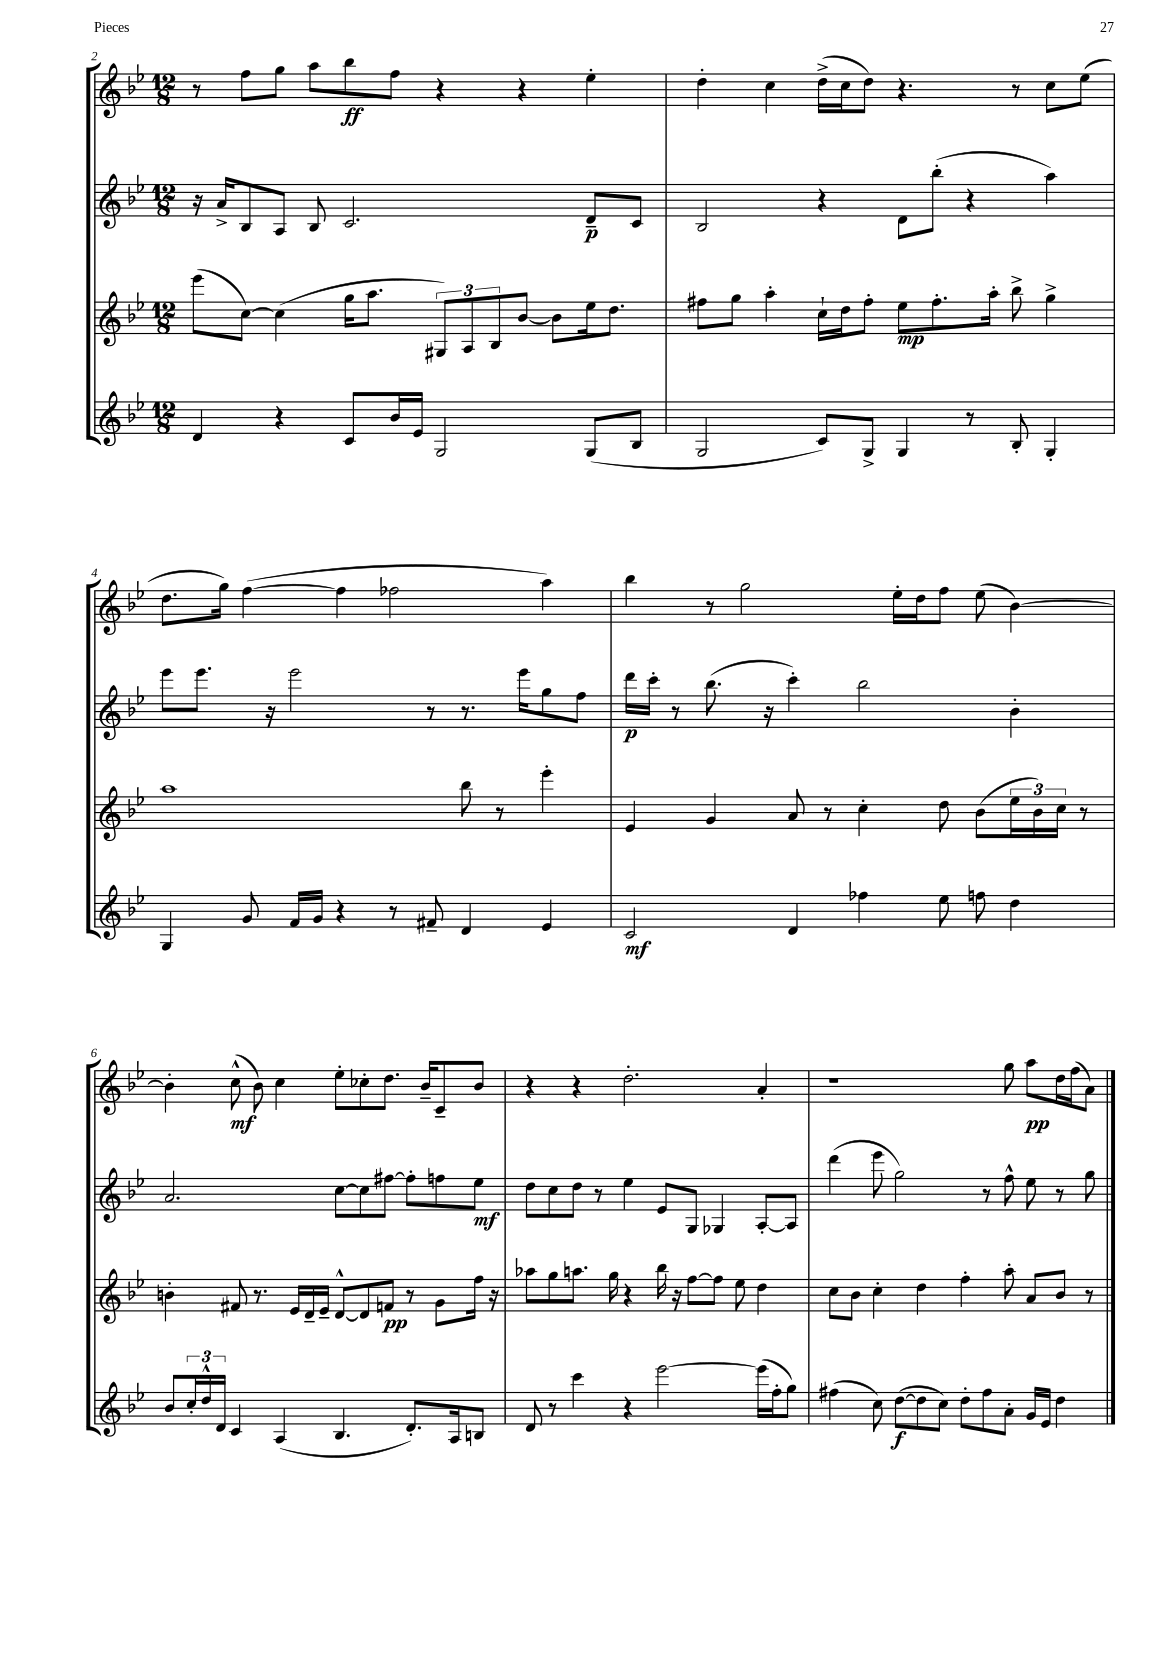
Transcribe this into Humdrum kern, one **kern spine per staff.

**kern	**kern	**kern	**kern
*staff4	*staff3	*staff2	*staff1
*clefG2	*clefG2	*clefG2	*clefG2
*k[b-e-]	*k[b-e-]	*k[b-e-]	*k[b-e-]
*M12/8	*M12/8	*M12/8	*M12/8
4d/	(8eee-\L	16r	8r
.	.	16a^/LK	.
.	[8cc\J)	8B-/	8ff\L
4r	(4cc\]	8A/J	8gg\J
.	.	8B-/	8aa\L
8c/L	16gg\LK	2.c/	8bb-\
.	8.aa\J	.	.
16b-/L	.	.	8ff\J
16e-/JJ	.	.	.
2G/	12G#/L)	.	4r
.	12A/	.	.
.	12B-/	.	.
.	[8b-/J	.	4r
.	8b-\]L	.	.
(8G/L	16ee-\k	8d~/L	4ee-'\
.	8.dd\J	.	.
8B-/J	.	8c/J	.
=	=	=	=
2G/	8ff#\L	2B-/	4dd'\
.	8gg\J	.	.
.	4aa'\	.	4cc\
8c/L)	16cc`\LL	4r	(16dd^\LL
.	16dd\J	.	16cc\J
8G^/J	8ff#'\J	.	8dd\J)
4G/	8ee-\L	8d\L	4.r
.	8.ff#'\	(8bb-'\J	.
8r	.	4r	.
.	16aa'\Jk	.	.
8B-'/	8bb-^\	.	8r
4G'/	4gg^\	4aa\)	8cc\L
.	.	.	(8ee-\J
=	=	=	=
4G/	1aa	8eee-\L	8.dd\L
.	.	8.eee-\J	.
.	.	.	16gg\Jk)
8g/	.	.	([4ff\
.	.	16r	.
16f/LL	.	2eee-\	.
16g/JJ	.	.	.
4r	.	.	4ff\]
8r	.	.	2ff-\
8f#~/	.	8r	.
4d/	8bb-\	8.r	.
.	8r	.	.
.	.	16eee-\LK	.
4e-/	4eee-'\	8gg\	4aa\)
.	.	8ff\J	.
=	=	=	=
2c/	4e-/	16ddd\LL	4bb-\
.	.	16ccc'\JJ	.
.	.	8r	.
.	4g/	(8.bb-\	8r
.	.	.	2gg\
.	.	16r	.
4d/	8a/	4ccc'\)	.
.	8r	.	.
4ff-\	4cc'\	2bb-\	.
.	.	.	16ee-'\LL
.	.	.	16dd\J
8ee-\	8dd\	.	8ff\J
8ff\	(8b-\L	.	(8ee-\
4dd\	24ee-\L	4b-'\	[4b-\)
.	24b-\)	.	.
.	24cc\JJ	.	.
.	8r	.	.
=	=	=	=
8b-/L	4b'\	2.a/	4b-'\]
24cc'/L	.	.	.
24dd^^/	.	.	.
24d/JJ	.	.	.
4c/	8f#/	.	(8cc^^\
.	8.r	.	8b-\)
(4A/	.	.	4cc\
.	16e-/LL	.	.
.	16d~/	.	.
.	16e-~/JJ	.	.
4.B-/	[8d^^/L	[8cc\L	8ee-'\L
.	8d/]	8cc\]	8cc-'\
.	8f/J	[8ff#\J	8.dd\J
8.d'/L)	8r	8ff#'\]L	.
.	.	.	16b-~/LK
.	8g\L	8ff\	8c~/
16A/k	.	.	.
8B/J	16ff\Jk	8ee-\J	8b-/J
.	16r	.	.
=	=	=	=
8d/	8aa-\L	8dd\L	4r
8r	8gg\	8cc\	.
4ccc\	8.aa\J	8dd\J	4r
.	.	8r	.
.	16gg\	.	.
4r	4r	4ee-\	2.dd'\
[2eee-\	16bb-\	8e-/L	.
.	16r	.	.
.	[8ff\L	8G/J	.
.	8ff\]J	4G-/	.
.	8ee-\	.	.
(16eee-\]LL	4dd\	[8A'/L	4a'/
16ff'\J	.	.	.
8gg\J)	.	8A/]J	.
=	=	=	=
(4ff#\	8cc\L	(4ddd\	1r
.	8b-\J	.	.
8cc\)	4cc'\	8eee-\	.
([8dd\L	.	2gg\)	.
8dd\]	4dd\	.	.
8cc\J)	.	.	.
8dd'\L	4ff'\	.	.
8ff#\	.	8r	.
8a'\J	8aa'\	8ff^^\	8gg\
16g/LL	8a/L	8ee-\	8aa\L
16e-/JJ	.	.	.
4dd\	8b-/J	8r	16dd\L
.	.	.	(16ff\J
.	8r	8gg\	8a\J)
==	==	==	==
*-	*-	*-	*-
